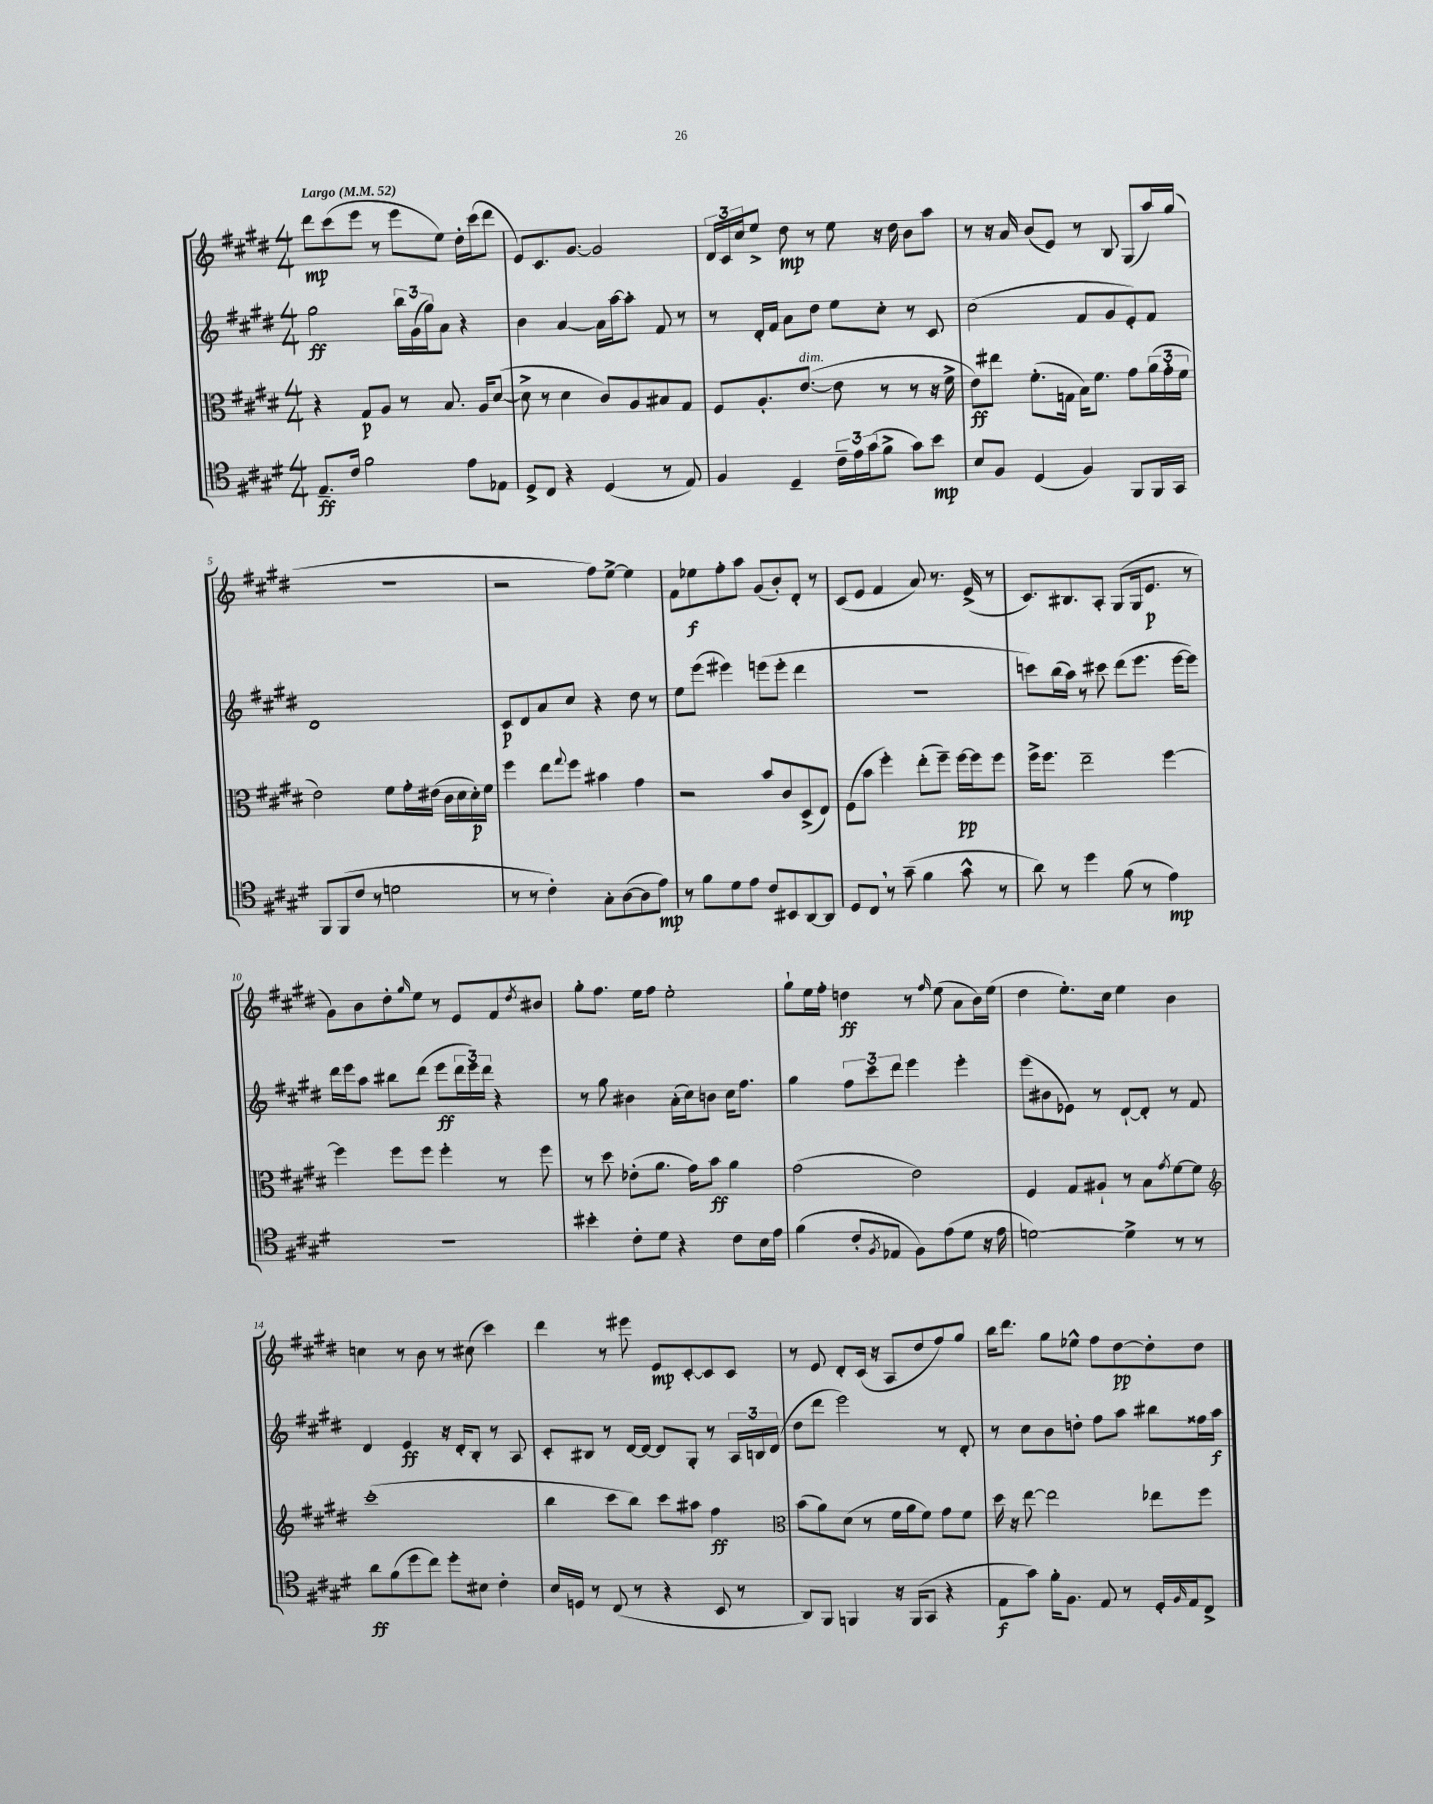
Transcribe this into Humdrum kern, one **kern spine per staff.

**kern	**dynam	**kern	**dynam	**kern	**dynam	**kern	**dynam
*part4	*part4	*part3	*part3	*part2	*part2	*part1	*part1
*staff4	*staff4	*staff3	*staff3	*staff2	*staff2	*staff1	*staff1
*clefC4	*	*clefC3	*	*clefG2	*	*clefG2	*
*k[f#c#g#d#]	*	*k[f#c#g#d#]	*	*k[f#c#g#d#]	*	*k[f#c#g#d#]	*
*M4/4	*	*M4/4	*	*M4/4	*	*M4/4	*
*MM52	*	*MM52	*	*MM52	*	*MM52	*
=1	=1	=1	=1	=1	=1	=1	=1
!	!	!	!	!	!	!LO:TX:a:B:t=Largo	!
8.E~/L	ff	4r	.	2gg#\	ff	8ddd#\L	mp
.	.	.	.	.	.	(8ccc#\	.
16c#/Jk	.	.	.	.	.	.	.
2f#\	.	8G#/L	p	.	.	8eee\J	.
.	.	8A/J	.	.	.	8r	.
.	.	8r	.	24bb\LL	.	8eee\L	.
.	.	.	.	(24g#\	.	.	.
.	.	.	.	24gg#\J)	.	.	.
.	.	8.B/	.	8a\J	.	8ee\J)	.
8e\L	.	.	.	4r	.	16dd#'\LL	.
.	.	16A/KL	.	.	.	(16ccc#\J	.
8E-X\J	.	([8d#/J	.	.	.	8ddd#\J	.
=2	=2	=2	=2	=2	=2	=2	=2
8D#^/L	.	8d#^\]	.	4b\	.	8e/L)	.
8C#/J	.	8r	.	.	.	8.c#/	.
4r	.	4d#\	.	[4a/	.	.	.
.	.	.	.	.	.	[8.g#/J	.
(4D#/	.	8c#/L)	.	16a\LL]	.	2g#/]	.
.	.	.	.	[16aa\J	.	.	.
.	.	8A/	.	8aa'\J]	.	.	.
8r	.	8B#X/	.	8f#/	.	.	.
8E/)	.	8G#/J	.	8r	.	.	.
=3	=3	=3	=3	=3	=3	=3	=3
4F#/	.	8F#/L	.	8r	.	24d#/LL	.
.	.	.	.	.	.	24c#/	.
.	.	.	.	.	.	24cc#/J	.
.	.	8.A'/	.	16d#'/LL	.	8ee^/J	.
.	.	.	.	16f#/JJ	.	.	.
4D#~/	.	.	.	8a\L	.	8dd#\	mp
!	!	!LO:TX:a:i:t=dim.	!	!	!	!	!
.	.	([8.e/J	.	.	.	.	.
.	.	.	.	8dd#\J	.	8r	.
24c#~\LL	.	8e\]	.	8ee\L	.	8ee\	.
24e\	.	.	.	.	.	.	.
(24g#\J	.	.	.	.	.	.	.
8f#^\J	.	8r	.	8cc#'\J	.	16r	.
.	.	.	.	.	.	16dd#\	.
8g#\L)	.	8r	.	8r	.	8b\L	.
8b\J	mp	16r	.	8c#/	.	8aa\J	.
.	.	16f#^\	.	.	.	.	.
=4	=4	=4	=4	=4	=4	=4	=4
8B/L	.	8e\L)	ff	(2cc#\	.	8r	.
8F#/J	.	8ee#X\J	.	.	.	16r	.
.	.	.	.	.	.	16a/	.
(4D#/	.	(8.f#'\L	.	.	.	(8b/L	.
.	.	.	.	.	.	8e/J)	.
.	.	16Gn\Jk	.	.	.	.	.
4F#/)	.	16B\KL)	.	8f#/L	.	8r	.
.	.	8.f#\J	.	.	.	.	.
.	.	.	.	8g#/	.	8B/	.
8FF#/L	.	8g#\L	.	8e'/)	.	(8G#/L	.
16FF#/L	.	(24a\L	.	8f#/J	.	16aa/L)	.
.	.	24g#'\	.	.	.	.	.
16GG#/JJ	.	.	.	.	.	(16gg#/JJ	.
.	.	24f#\JJ	.	.	.	.	.
!!LO:LB:g=z
=5	=5	=5	=5	=5	=5	=5	=5
8FF#/L	.	2e\)	.	1d#	.	1r	.
(8FF#/	.	.	.	.	.	.	.
8c#/J	.	.	.	.	.	.	.
8r	.	.	.	.	.	.	.
2dn\	.	8f#\L	.	.	.	.	.
.	.	16g#'\L	.	.	.	.	.
.	.	(16e#X\JJ	.	.	.	.	.
.	.	16c#\LL	.	.	.	.	.
.	.	16d#\	.	.	.	.	.
.	.	16d#'\)	p	.	.	.	.
.	.	16f#\JJ	.	.	.	.	.
=6	=6	=6	=6	=6	=6	=6	=6
8r	.	4ff#\	.	8c#/L	p	2r	.
8r	.	.	.	8d#/	.	.	.
4c#'\)	.	8ee\L	.	8a/	.	.	.
.	.	8qqgg#/	.	.	.	.	.
.	.	8ff#\J	.	8cc#/J	.	.	.
8G#'\L	.	4b#X\	.	4r	.	8ff#\L)	.
([8A\	.	.	.	.	.	[8ee^\J	.
8A\]	.	4g#\	.	8dd#\	.	4ee\]	.
8e\J)	mp	.	.	8r	.	.	.
=7	=7	=7	=7	=7	=7	=7	=7
8r	.	2r	.	8ee\L	.	8f#\L	.
8f#\L	.	.	.	(8eee\J	.	8ee-X\	f
8d#\	.	.	.	4eee#X\)	.	8ff#'\	.
8e\J	.	.	.	.	.	8aa\J	.
8c#/L	.	8b/L	.	(8eeen\L	.	(8g#/L	.
8BB#X/	.	8c#/	.	8eee'\J	.	8b'/)	.
[8AA/	.	(8D#^/	.	4ddd#\	.	8d#'/J	.
8AA/J]	.	8E/J)	.	.	.	8r	.
=8	=8	=8	=8	=8	=8	=8	=8
8D#/L	.	(8F#\L	.	1r	.	(8c#/L	.
8C#,/J	.	8b\J	.	.	.	8e/J	.
8r	.	4ff#'\)	.	.	.	4f#/	.
(8g#~\	.	.	.	.	.	.	.
4f#\	.	(8ee'\L	.	.	.	8a/)	.
.	.	8ff#~\J)	.	.	.	8.r	.
8g#^^\	.	[16ff#\LL	pp	.	.	.	.
.	.	16ff#\J]	.	.	.	(16e^/	.
8r	.	8ff#\J	.	.	.	8r	.
=9	=9	=9	=9	=9	=9	=9	=9
8a\)	.	16ff#^\KL	.	8cccn\L)	.	8.c#/L)	.
.	.	8.ff#\J	.	.	.	.	.
8r	.	.	.	(16bb\L	.	.	.
.	.	.	.	16aa\JJ)	.	8.B#X/	.
4dd#\	.	2ee~\	.	8r	.	.	.
.	.	.	.	8ccc#X\	.	8A'/J	.
(8f#\	.	.	.	(8ddd#\L	.	(8G#/L	.
8r	.	.	.	8.eee\J	.	16G#/k	.
.	.	.	.	.	.	8.e/J	p
4e\)	mp	[4ff#\	.	.	.	.	.
.	.	.	.	[16eee\KL	.	.	.
.	.	.	.	8eee\J])	.	8r	.
!!LO:LB:g=z
=10	=10	=10	=10	=10	=10	=10	=10
1r	.	4ff#\]	.	16ddd#\LL	.	8g#\L)	.
.	.	.	.	16eee\J	.	.	.
.	.	.	.	8aa\J	.	8b\	.
.	.	8ff#\L	.	8bb#X\L	.	8dd#'\	.
.	.	.	.	.	.	16qqgg#/	.
.	.	8ff#\J	.	(8ddd#\J	.	8ee\J	.
.	.	4ff#'\	.	8eee\L	ff	8r	.
.	.	.	.	24ddd#\L	.	8e/L	.
.	.	.	.	24eee\)	.	.	.
.	.	.	.	24ddd#\JJ	.	.	.
.	.	8r	.	4r	.	8f#/	.
.	.	.	.	.	.	8qdd#/	.
.	.	8ff#\	.	.	.	8b#X/J	.
=11	=11	=11	=11	=11	=11	=11	=11
4b#X'\	.	8r	.	8r	.	8gg#'\L	.
.	.	8dd#\	.	8gg#\	.	8.ff#\J	.
8c#'\L	.	(8e-X'\L	.	4b#X\	.	.	.
.	.	.	.	.	.	16ee\KL	.
8d#\J	.	8.a\J	.	.	.	8ff#\J	.
4r	.	.	.	(16a'\LL	.	2ee'\	.
.	.	16g#\KL)	.	16cc#\J)	.	.	.
.	.	8b\J	ff	8bn\J	.	.	.
8c#\L	.	4a\	.	16cc#\KL	.	.	.
.	.	.	.	8.ff#\J	.	.	.
16B\L	.	.	.	.	.	.	.
16e\JJ	.	.	.	.	.	.	.
=12	=12	=12	=12	=12	=12	=12	=12
(4f#\	.	(2g#\	.	4gg#\	.	8gg#`\L	.
.	.	.	.	.	.	16ee\L	.
.	.	.	.	.	.	16ff#'\JJ	.
8c#'/L	.	.	.	12ff#\L	.	4ddn\	ff
.	.	.	.	12ccc#\	.	.	.
8qF#/	.	.	.	.	.	.	.
8E-X/J	.	.	.	.	.	.	.
.	.	.	.	12ddd#\J	.	.	.
8F#\L)	.	2e\)	.	4eee\	.	8r	.
.	.	.	.	.	.	16qqff#/	.
(8e\	.	.	.	.	.	(8ee\	.
8d#\J	.	.	.	4eee'\	.	8a\L	.
16r	.	.	.	.	.	16b\L)	.
16e\	.	.	.	.	.	(16ee\JJ	.
=13	=13	=13	=13	=13	=13	=13	=13
[2dn\)	.	4F#/	.	(8eee\L	.	4dd#\	.
.	.	.	.	8b#X\	.	.	.
.	.	8G#/L	.	8e-X\J)	.	8.ee'\L)	.
.	.	8A#X`/J	.	8r	.	.	.
.	.	.	.	.	.	16cc#\Jk	.
4d^\]	.	8r	.	[8d#`/L	.	4ee\	.
.	.	8B\L	.	8d#'/J]	.	.	.
.	.	8qg#/	.	.	.	.	.
8r	.	[8f#\	.	8r	.	4b\	.
8r	.	8f#\J]	.	8f#/	.	.	.
!!LO:LB:g=z
=14	=14	=14	=14	=14	=14	=14	=14
*	*	*clefG2	*	*	*	*	*
8a\L	ff	(1ccc#'	.	4d#/	.	4ccn\	.
(8f#\	.	.	.	.	.	.	.
8dd#\	.	.	.	4e/	ff	8r	.
8cc#\J)	.	.	.	.	.	8b\	.
8dd#'\L	.	.	.	16r	.	8r	.
.	.	.	.	16d#'/KL	.	.	.
8B#X\J	.	.	.	8B'/J	.	(8cc#X\	.
4c#'\	.	.	.	8r	.	4ccc#\)	.
.	.	.	.	8A/	.	.	.
=15	=15	=15	=15	=15	=15	=15	=15
16B/LL	.	4bb\	.	8c#'/L	.	4ddd#\	.
16Dn/JJ	.	.	.	.	.	.	.
8r	.	.	.	8B#X/J	.	.	.
(8C#/	.	8ccc#\L	.	8r	.	8r	.
8r	.	8bb\J)	.	[16d#/LL	.	8eee#X\	.
.	.	.	.	16d#/JJ_	.	.	.
4r	.	8ccc#\L	.	8d#/L]	.	8e/L	mp
.	.	8aa#X\J	.	8G#'/J	.	[8c#'/	.
8BB/	.	4ff#\	ff	8r	.	8c#/]	.
8r	.	.	.	24A/LL	.	8c#/J	.
.	.	.	.	24Bn/	.	.	.
.	.	.	.	(24d#/JJ	.	.	.
=16	=16	=16	=16	=16	=16	=16	=16
*	*	*clefC3	*	*	*	*	*
8AA/L)	.	(8b\L	.	8dd#\L	.	8r	.
8FF#/J	.	8a\)	.	8ddd#\J	.	8e/	.
4FFn/	.	(8d#\J	.	2eee\)	.	8d#'/L	.
.	.	8r	.	.	.	(16c#/Jk	.
.	.	.	.	.	.	16r	.
16r	.	16f#\LL	.	.	.	8A/L	.
(16FF/KL	.	16a\J	.	.	.	.	.
8GG#/J	.	8f#\J)	.	.	.	8dd#/	.
4r	.	8g#\L	.	8r	.	8ff#/)	.
.	.	8f#\J	.	8d#'/	.	8gg#/J	.
=17	=17	=17	=17	=17	=17	=17	=17
8E\L	f	16dd#\	.	8r	.	16bb\KL	.
.	.	16r	.	.	.	8.ddd#\J	.
8g#\J)	.	[8ee\	.	8cc#\L	.	.	.
16f#'\KL	.	2ee\]	.	8b\	.	8gg#\L	.
8.F#\J	.	.	.	.	.	.	.
.	.	.	.	8ddn'\J	.	8ee-X^^\J	.
8E/	.	.	.	8ff#\L	.	8ff#\L	.
8r	.	.	.	8aa\J	.	[8dd#\	pp
16D#'/LL	.	8ee-X\L	.	8bb#X\L	.	8dd#'\]	.
16qqF#/	.	.	.	.	.	.	.
16E/J	.	.	.	.	.	.	.
8C#^/J	.	8ff#\J	.	16ff##X\L	.	8dd#\J	.
.	.	.	.	16aa\JJ	f	.	.
==	==	==	==	==	==	==	==
*-	*-	*-	*-	*-	*-	*-	*-
